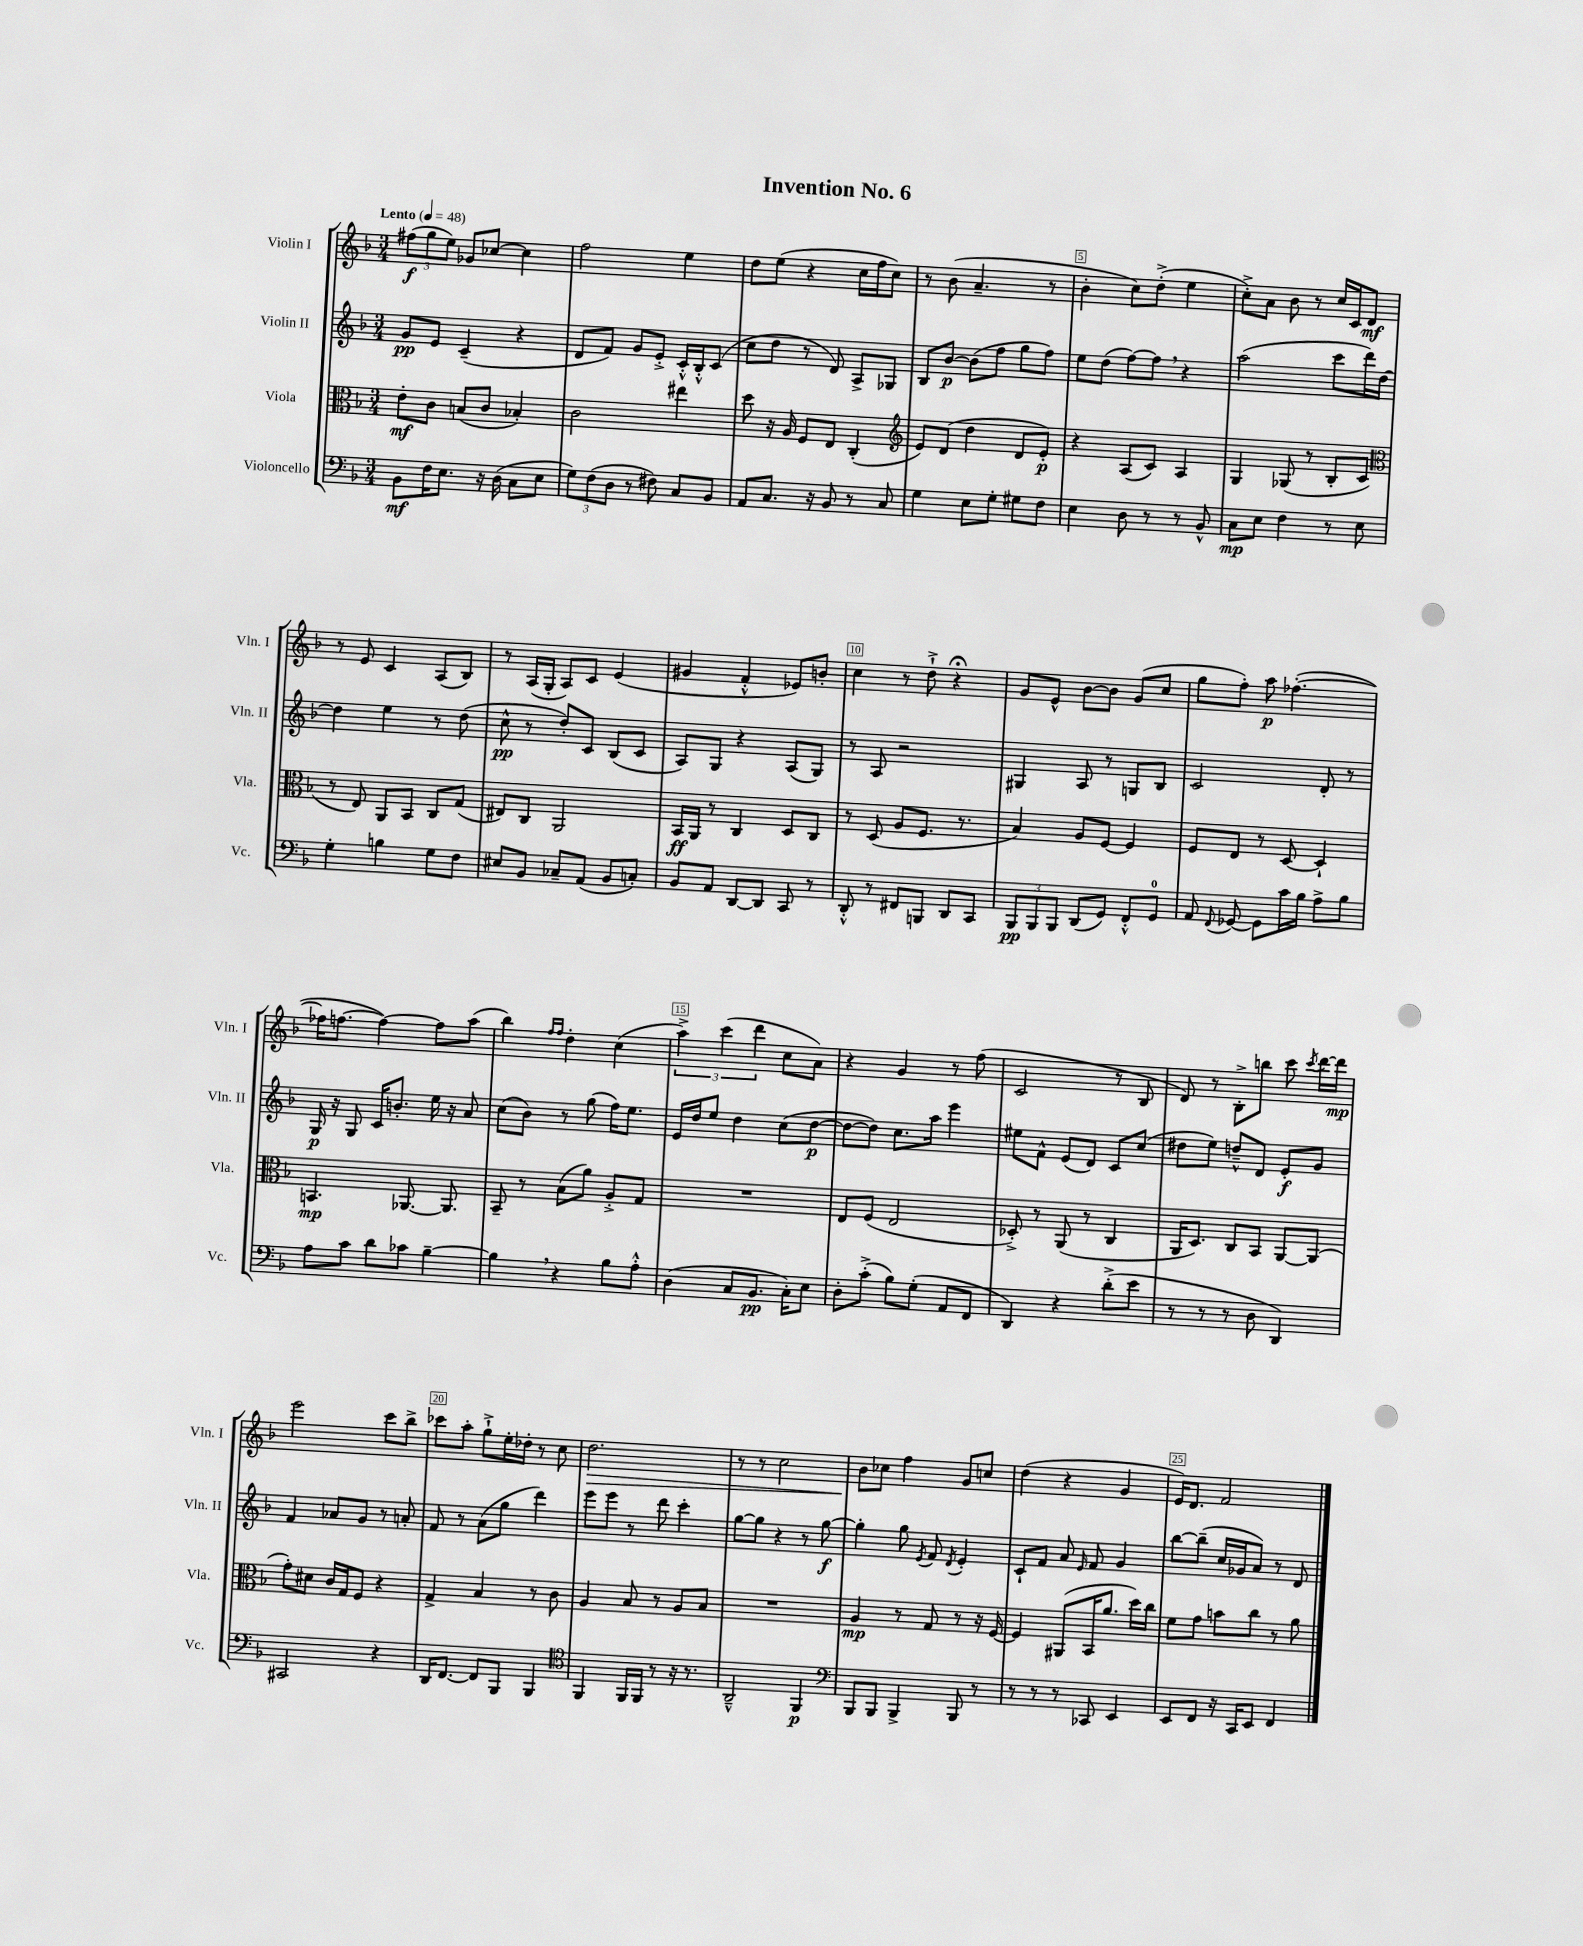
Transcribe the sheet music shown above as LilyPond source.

\header { title = "Invention No. 6" }
<<
\new StaffGroup <<
\new Staff = "s0" \with { instrumentName = "Violin I" shortInstrumentName = "Vln. I" } {
    \clef treble \key f \major \numericTimeSignature \time 3/4 \tempo "Lento" 4 = 48
    \autoBeamOff \tuplet 3/2 { fis''8[\f( g''8 e''8]) } ges'8[ ces''8]~ ces''4 |
    f''2 e''4 |
    d''8[ e''8]( r4 c''16[ f''16 c''8]) |
    r8 bes'8( a'4.-- r8 |
    bes'4-. c''8[) d''8]-.->( e''4 |
    c''8[-.->) a'8] bes'8 r8 c''16[ c'16 d'8]\mf |
    r8 e'8 c'4 a8[( bes8]) |
    r8 a16[( g16]-. a8[) c'8] e'4( |
    gis'4 f'4-.-^ ees'8[) b'8]-. |
    c''4 r8 d''8-!-> r4\fermata |
    g'8[ e'8]-^ bes'8[~ bes'8] g'8[( c''8] |
    g''8[ f''8]-.) a''8\p fes''4.~-.( |
    fes''16[ f''8.]~ f''4~) f''8[ a''8]( |
    bes''4) \grace { f''16[ f''16] } d''4-. c''4( |
    \tuplet 3/2 { a''4->) c'''4( d'''4 } c''8[ a'8]) |
    r4 g'4 r8 f''8( |
    c'2 r8 bes8 |
    d'8) r8 bes8[-.-> b''8] c'''8 \acciaccatura { c'''8 } d'''16[~ d'''16]\mp |
    e'''2 c'''8[ bes''8]-> |
    ces'''8[ a''8]-. g''8[-!-> e''16-. des''16]-. r8 c''8 |
    d''2.\> |
    r8 r8 c''2 |
    bes'8[\! ces''8] f''4 g'8[ c''8] |
    d''4( r4 g'4 |
    e'16[) d'8.] f'2 \bar "|." |
}
\new Staff = "s1" \with { instrumentName = "Violin II" shortInstrumentName = "Vln. II" } {
    \clef treble \key f \major \numericTimeSignature \time 3/4
    \autoBeamOff g'8[\pp e'8] c'4--( r4 |
    d'8[ f'8]) g'8[ e'8]-.-> c'16[-.-^ bes16-.-^ c'8]( |
    c''8[ d''8] r8 d'8) a8[-> ges8] |
    bes8[ bes'8]~\p bes'8[( f''8] g''8[ f''8]) |
    e''8[ d''8]( f''8[~) f''8] \breathe r4 |
    a''2( c'''8[ d'''16) d''16]~ |
    d''4 e''4 r8 d''8( |
    c''8-^\pp r8 d''8[-.) c'8] bes8[( c'8] |
    a8[) g8] r4 a8[( g8]) |
    r8 a8 r2 |
    gis4 a8 r8 g8[ bes8] |
    c'2 d'8-. r8 |
    g16\p r16 g8 c'16[ b'8.]-. e''16 r16 a'8 |
    c''8[( bes'8]) r8 g''8( f''16[) e''8.] |
    e'16[ d''16 e''8] d''4 c''8[( d''8]~\p |
    d''8[~ d''8]) c''8.[ a''16] e'''4 |
    eis''8[ f'8]-^ e'8[( d'8]) c'8[ c''8]( |
    dis''8[ e''8]) d''8[---^ d'8] e'8[-.\f g'8] |
    f'4 aes'8[ g'8] r8 a'8-. |
    f'8 r8 a'8[( g''8] d'''4) |
    e'''8[ e'''8] r8 d'''8 c'''4-. |
    g''8[~ g''8] r4 r8 g''8~\f |
    g''4-. g''8 \acciaccatura { e'8 } f'8 \acciaccatura { d'8 } e'4-. |
    c'8[-! f'8] a'8 \grace { e'16 } f'8 g'4 |
    bes''8[~ bes''8]--( c''16[ ges'16 a'8]) r8 d'8 \bar "|." |
}
\new Staff = "s2" \with { instrumentName = "Viola" shortInstrumentName = "Vla." } {
    \clef alto \key f \major \numericTimeSignature \time 3/4
    \autoBeamOff e'8[-.\mf c'8] b8[( c'8] bes4-.) |
    c'2 eis''4 |
    d''8 r16 a16 f8[ e8] c4-.( |
    \clef treble e'8[) d'8]( d''4 d'8[ e'8]-.\p) |
    r4 a8[( c'8]) a4 |
    g4 ges8( r8 bes8[-. c'8] |
    \clef alto r8 e8) a,8[ bes,8] c8[ g8]( |
    eis8[) c8] a,2 |
    bes,16[\ff a,16] r8 c4 d8[ c8] |
    r8 d8( a8[ f8.] r8. |
    bes4) a8[ f8]~ f4 |
    f8[ e8] r8 d8~ d4-! |
    b,4.\mp aes,8.~ aes,8. |
    bes,8-- r8 bes8[( a'8]) a8[-.-> g8] |
    R2. |
    e8[ f8]( e2 |
    des8-.->) r8 a,8( r8 c4 |
    a,16[ d8.]) c8[ bes,8] a,8[~ a,8]( |
    g'8[-.) dis'8] c'16[ g16 f8] r4 |
    g4-> bes4 r8 c'8 |
    a4 bes8 r8 a8[ bes8] |
    R2. |
    a4\mp r8 g8 r8 r16 f16~ |
    f4 ais,8[( bes,16 a'8.] d''16[) c''16] |
    f'8[ g'8] b'8[ c''8] r8 a'8 \bar "|." |
}
\new Staff = "s3" \with { instrumentName = "Violoncello" shortInstrumentName = "Vc." } {
    \clef bass \key f \major \numericTimeSignature \time 3/4
    \autoBeamOff bes,8[\mf f16 e8.] r16 d16( c8[ e8] |
    \tuplet 3/2 { g8[) f8( d8] } r8 fis8) c8[ bes,8] |
    a,8[ c8.] r16 bes,8 r8 c8 |
    g4 e8[ g8]-. gis8[ f8] |
    e4 d8 r8 r8 bes,8-^ |
    c8[\mp e8] f4 r8 e8 |
    g4-. b4 g8[ f8] |
    eis8[ bes,8] ces8[-- a,8]( bes,8[ c8]-.) |
    bes,8[ a,8] d,8[~ d,8] c,8 r8 |
    d,8-.-^ r8 fis,8[ b,,8] d,8[ c,8] |
    \tuplet 3/2 { bes,,8[\pp bes,,8 bes,,8] } d,8[( g,8]) f,8[-.-^ g,8]-0 |
    a,8 \appoggiatura { f,8 } ges,8~ ges,8[ c'16 bes16] a8[-> bes8] |
    a8[ c'8] d'8[ ces'8] bes4~-- |
    bes4 \breathe r4 bes8[ a8]-.-^ |
    d4( c8[ bes,8.]\pp c16[-.) e8] |
    d8[-. c'8]-.->( bes8[) g8]-.( a,8[ f,8] |
    d,4) r4 d'8[-.->( e'8] |
    r8 r8 r8 d8 d,4) |
    cis,2 r4 |
    d,16[ f,8.]~ f,8[ bes,,8] bes,,4 |
    \clef tenor f,4 f,16[ f,16] r8 r16 r8. |
    a,2---^ f,4\p |
    \clef bass bes,,8[ bes,,8] bes,,4-> bes,,8 r8 |
    r8 r8 r8 ces,8 e,4 |
    e,8[ f,8] r16 c,16[ e,8] f,4 \bar "|." |
}
>>
>>
\layout { \context { \Score \override BarNumber.break-visibility = ##(#f #t #t) barNumberVisibility = #(every-nth-bar-number-visible 5) \override BarNumber.stencil = #(make-stencil-boxer 0.1 0.3 ly:text-interface::print) } }
